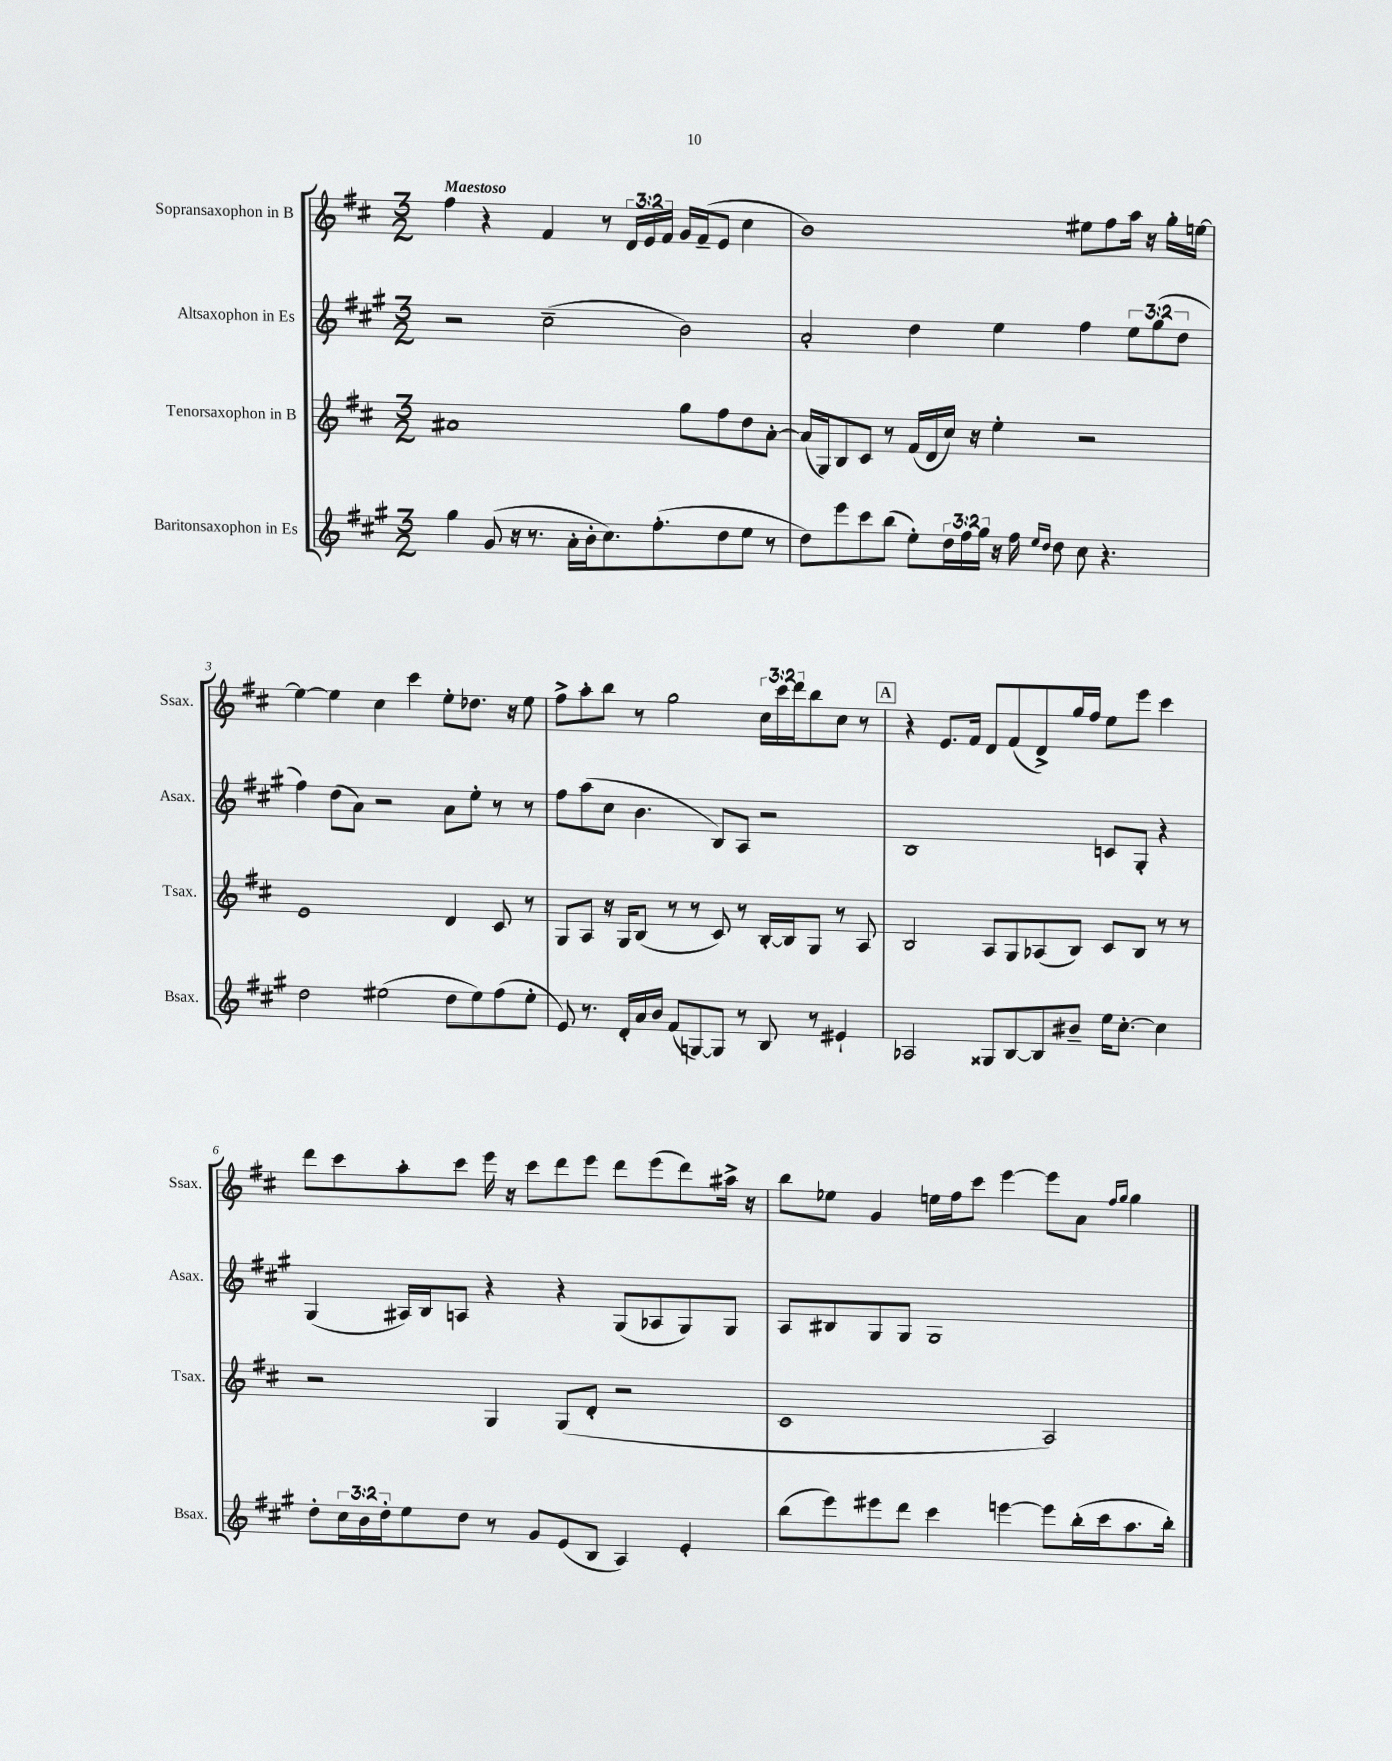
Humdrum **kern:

**kern	**kern	**kern	**kern
*staff4	*staff3	*staff2	*staff1
*clefG2	*clefG2	*clefG2	*clefG2
*k[f#c#g#]	*k[f#c#]	*k[f#c#g#]	*k[f#c#]
*M3/2	*M3/2	*M3/2	*M3/2
4gg#	1a#	2r	4ff#
(8g#	.	.	4r
16r	.	.	.
8.r	.	.	.
.	.	(2cc#~	4f#
16a'	.	.	.
16b'	.	.	.
8.cc#)	.	.	8r
.	.	.	24d
.	.	.	24e
(8.ff#'	.	.	.
.	.	.	24f#
.	8gg	2b)	16g
.	.	.	(16f#~
8dd	8ff#	.	8e
8ee	8dd	.	4cc#
8r	[8a#'	.	.
=	=	=	=
8dd)	(16a#]	2a'	1b)
.	16G)	.	.
8eee	8B	.	.
8ccc#	8c#	.	.
(8bb	8r	.	.
8ee')	(16f#	4dd	.
.	16d	.	.
24dd	16cc#)	.	.
24ff#	.	.	.
.	16r	.	.
24gg#	.	.	.
16r	4ee'	4ee	.
16ff#	.	.	.
16qqee	.	.	.
16qqdd	.	.	.
8dd	.	.	.
8cc#	2r	4ff#	8ee#
4.r	.	.	8ff#
.	.	12ee	16aa
.	.	.	16r
.	.	(12gg#	.
.	.	.	16gg'
.	.	12dd	.
.	.	.	[16ee
=	=	=	=
2dd	1e	4ff#)	4ee_
.	.	(8dd	4ee]
.	.	8a)	.
(2ee#	.	2r	4cc#
.	.	.	4ccc#
8dd	4d	8a	8ee'
8ee#)	.	8ee'	8.dd-
(8ff#	8c#	8r	.
.	.	.	16r
8ee#'	8r	8r	8ee
=	=	=	=
8e)	8G	8ff#	8ff#^
8.r	8A	(8aa	8aa'
.	16r	8cc#	8bb
16d'	16G	.	.
16a	(8B	4.b	8r
16b	.	.	.
(8f#	8r	.	2gg
[8G)	8r	.	.
8G]	8c#)	8B)	.
8r	8r	8A	.
8B	[16B'	2r	24cc#
.	.	.	24ccc#
.	16B]	.	.
.	.	.	24ddd
8r	8G	.	8bb
4e#`	8r	.	8cc#
.	8A	.	8r
=	=	=	=
2A-	2B	1B	4r
.	.	.	8.e
.	.	.	16f#
8G##	8A	.	8d
[8B	8G	.	(8f#
8B]	(8A-	.	8d^)
8b#~	8B)	.	16gg
.	.	.	16ff#
16ee	8c#	8c	8ee
[8.cc#'	.	.	.
.	8B	8G#'	8eee
4cc#]	8r	4r	4ccc#
.	8r	.	.
=	=	=	=
8dd'	2r	(4G#	8ddd
24cc#	.	.	8ccc#
24b	.	.	.
24dd'	.	.	.
8ee	.	16A#)	8aa'
.	.	16B	.
8dd	.	8A	8ccc#
8r	4G	4r	16eee
.	.	.	16r
8g#	.	.	8ccc#
(8e	(8G	4r	8ddd
8B	8d'	.	8eee
4A)	2r	(8G#	8ddd
.	.	8A-	(8eee
4e'	.	8G#)	8ddd)
.	.	8G#	16aa#^
.	.	.	16r
=	=	=	=
(8bb	1c#	8A	8bb
8eee)	.	8B#	8ee-
8eee#	.	8G#	4g
8ddd	.	8G#	.
4ccc#	.	1G#	16ee
.	.	.	16ff#
.	.	.	8ccc#
[4eee	.	.	[4eee
8eee]	2A)	.	8eee]
(16bb'	.	.	8a
16ccc#	.	.	.
.	.	.	16qqff#
.	.	.	16qqgg
8.aa	.	.	4gg
16bb')	.	.	.
==	==	==	==
*-	*-	*-	*-
